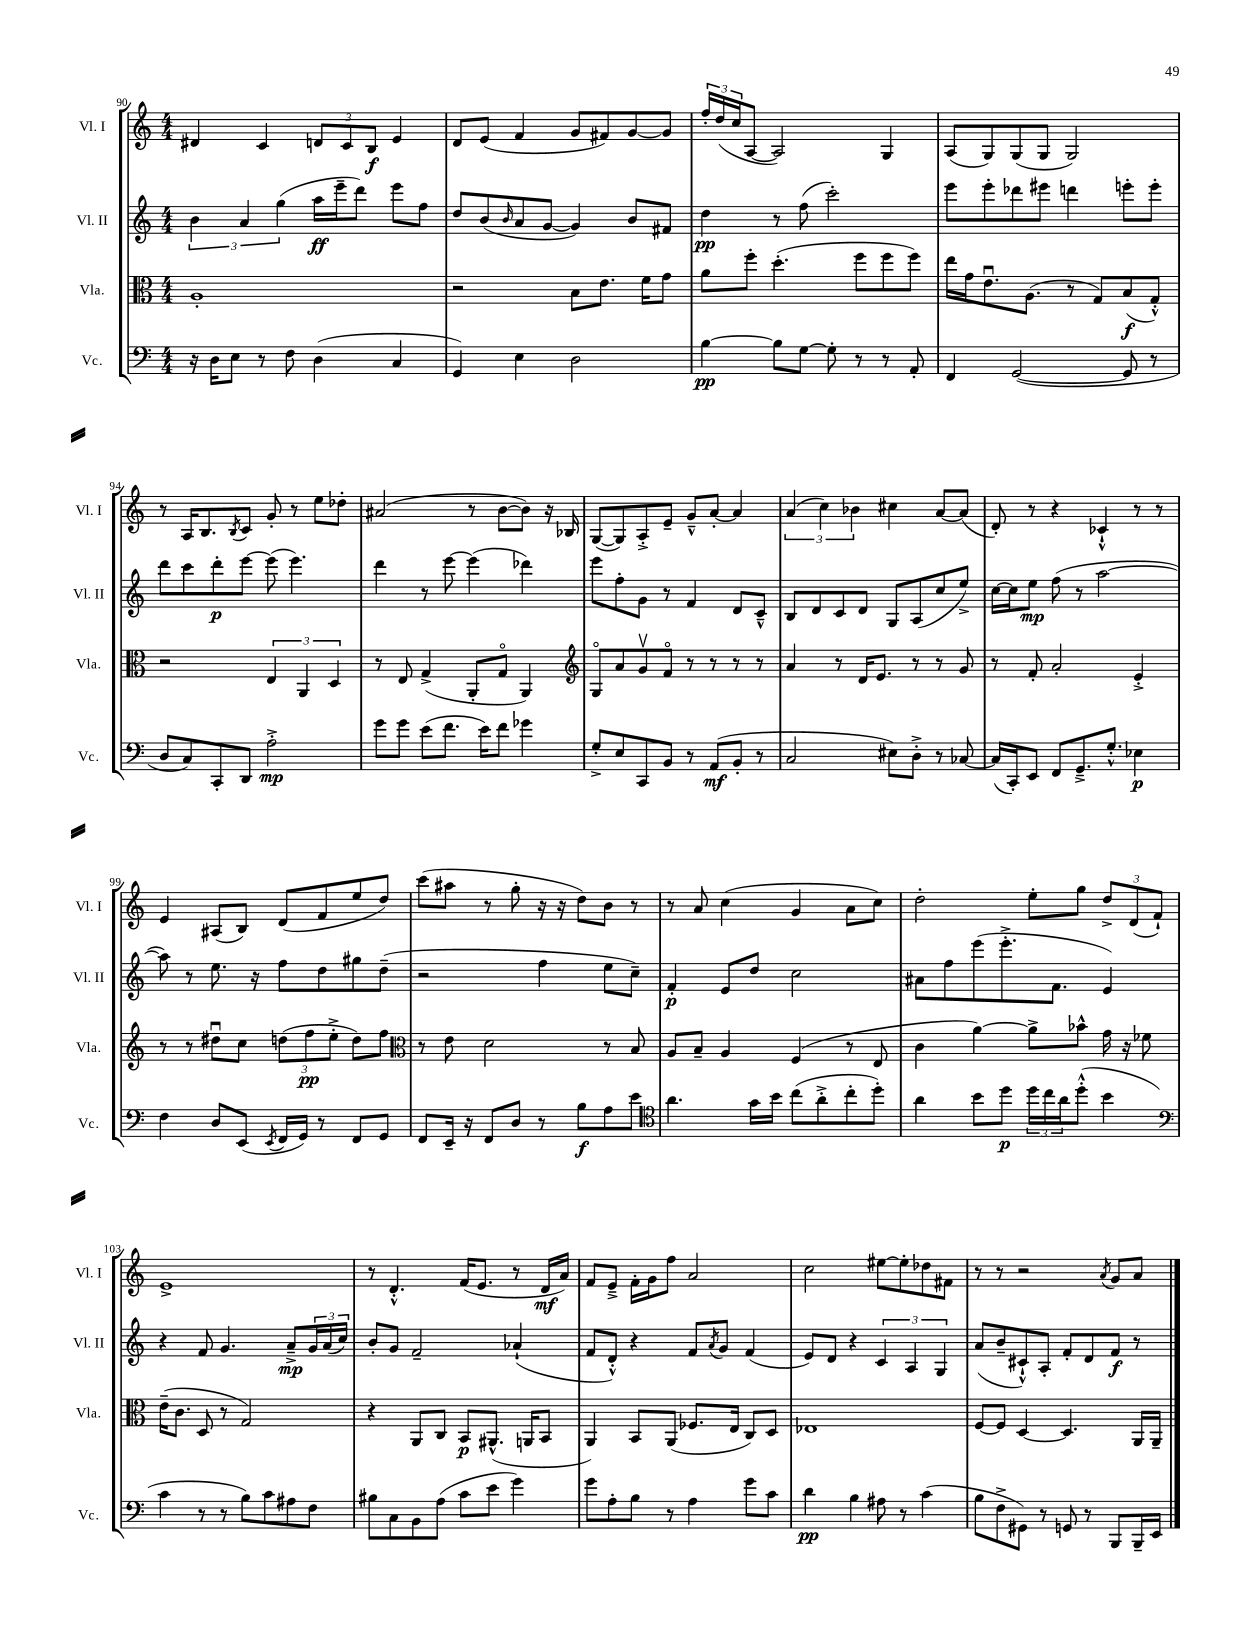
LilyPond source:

<<
\new StaffGroup <<
\new Staff = "s0" \with { instrumentName = "Vl. I" shortInstrumentName = "Vl. I" } {
    \clef treble \key c \major \numericTimeSignature \time 4/4
    dis'4 c'4 \tuplet 3/2 { d'8 c'8 b8\f } e'4 |
    d'8 e'8( f'4 g'8 fis'8) g'8~ g'8 |
    \tuplet 3/2 { f''16-. d''16( c''16 } a8~ a2) g4 |
    a8( g8) g8( g8 g2) |
    r8 a16 b8. \acciaccatura { b8 } c'8 g'8-. r8 e''8 des''8-. |
    ais'2( r8 b'8~ b'8) r16 bes16 |
    g8~( g8) a8-.-> e'8-- g'8---^ a'8~-. a'4 |
    \tuplet 3/2 { a'4( c''4) bes'4 } cis''4 a'8~ a'8( |
    d'8-.) r8 r4 ces'4-!-^ r8 r8 |
    e'4 ais8( b8) d'8( f'8 e''8 d''8) |
    c'''8( ais''8 r8 g''8-. r16 r16 d''8) b'8 r8 |
    r8 a'8 c''4( g'4 a'8 c''8) |
    d''2-. e''8-. g''8 \tuplet 3/2 { d''8-> d'8( f'8-!) } |
    e'1-> |
    r8 d'4.-.-^ f'16( e'8. r8 d'16\mf a'16) |
    f'8 e'8---> f'16-. g'16 f''8 a'2 |
    c''2 eis''8~ eis''8-. des''8 fis'8 |
    r8 r8 r2 \acciaccatura { a'8 } g'8 a'8 \bar "|." |
}
\new Staff = "s1" \with { instrumentName = "Vl. II" shortInstrumentName = "Vl. II" } {
    \clef treble \key c \major \numericTimeSignature \time 4/4
    \tuplet 3/2 { b'4 a'4 g''4( } a''16\ff e'''16-- d'''8) e'''8 f''8 |
    d''8 b'8( \grace { b'16 } a'8 g'8~ g'4) b'8 fis'8 |
    d''4\pp r8 f''8( c'''2-.) |
    e'''8 e'''8-. des'''8 eis'''8 d'''4 e'''8-. e'''8-. |
    d'''8 c'''8 d'''8-.\p e'''8~ e'''8( e'''4.) |
    d'''4 r8 e'''8~ e'''4( des'''4) |
    e'''8 f''8-. g'8 r8 f'4 d'8 c'8---^ |
    b8 d'8 c'8 d'8 g8 a8( c''8 e''8->) |
    c''16~ c''16 e''8\mp f''8( r8 a''2~ |
    a''8) r8 e''8. r16 f''8 d''8 gis''8 d''8--( |
    r2 f''4 e''8 c''8--) |
    f'4-.\p e'8 d''8 c''2 |
    ais'8 f''8 e'''8( e'''8.-.-> f'8. e'4) |
    r4 f'8 g'4. a'8--->\mp \tuplet 3/2 { g'16 a'16( c''16) } |
    b'8-. g'8 f'2-- aes'4-!( |
    f'8 d'8-.-^) r4 f'8 \acciaccatura { a'8 } g'8 f'4( |
    e'8) d'8 r4 \tuplet 3/2 { c'4 a4 g4 } |
    a'8( b'8-- cis'8-!-^) a8-. f'8-. d'8 f'8\f r8 \bar "|." |
}
\new Staff = "s2" \with { instrumentName = "Vla." shortInstrumentName = "Vla." } {
    \clef alto \key c \major \numericTimeSignature \time 4/4
    a1-. |
    r2 b8 e'8. f'16 g'8 |
    a'8 f''8-. d''4.-.( f''8 f''8 f''8) |
    e''16 g'16 e'8.\downbow a8.( r8 g8) b8\f( g8-.-^) |
    r2 \tuplet 3/2 { e4 a,4 d4 } |
    r8 e8 g4->( a,8-. g8\flageolet a,4) |
    \clef treble g8\flageolet a'8 g'8\upbow f'8\flageolet r8 r8 r8 r8 |
    a'4 r8 d'16 e'8. r8 r8 g'8 |
    r8 f'8-. a'2-. e'4-.-> |
    r8 r8 dis''8\downbow c''8 \tuplet 3/2 { d''8( f''8\pp e''8-.-> } d''8) f''8 |
    \clef alto r8 e'8 d'2 r8 b8 |
    a8 b8-- a4 f4( r8 e8 |
    c'4 a'4~) a'8-> bes'8-^ g'16 r16 fes'8 |
    e'16--( c'8. d8 r8 g2) |
    r4 a,8 c8 b,8\p ais,8.-^( a,16 b,8 |
    a,4) b,8 a,8( fes8. e16 c8) d8 |
    ees1 |
    f8~ f8 d4~ d4. a,16 a,16-- \bar "|." |
}
\new Staff = "s3" \with { instrumentName = "Vc." shortInstrumentName = "Vc." } {
    \clef bass \key c \major \numericTimeSignature \time 4/4
    r16 d16 e8 r8 f8 d4( c4 |
    g,4) e4 d2 |
    b4~\pp b8 g8~ g8-. r8 r8 a,8-. |
    f,4 g,2~( g,8 r8 |
    d8 c8) c,8-. d,8 a2-.->\mp |
    g'8 g'8 e'8( f'8. e'16) f'8 ges'4 |
    g8-.-> e8 c,8 b,8 r8 a,8\mf( b,8-. r8 |
    c2 eis8) d8-.-> r8 ces8~ |
    ces16( c,16-.) e,8 f,8 g,8.---> g8.-.-^ ees4\p |
    f4 d8 e,8( \acciaccatura { e,8 } f,16 g,16) r8 f,8 g,8 |
    f,8 e,16-- r16 f,8 d8 r8 b8\f a8 e'8 |
    \clef tenor a'4. g'16 b'16 c''8( a'8-.-> c''8-. d''8-.) |
    a'4 b'8 d''8\p \tuplet 3/2 { d''16 c''16 a'16 } d''8-.-^( b'4 |
    \clef bass c'4 r8 r8 b8) c'8 ais8 f8 |
    bis8 c8 b,8 a8( c'8 e'8 g'4) |
    g'8 a8-. b8 r8 a4 g'8 c'8 |
    d'4\pp b4 ais8 r8 c'4( |
    b8 f8-> gis,8) r8 g,8 r8 b,,8 b,,16-- e,16 \bar "|." |
}
>>
>>
\layout { \context { \Score currentBarNumber = #90 } }
